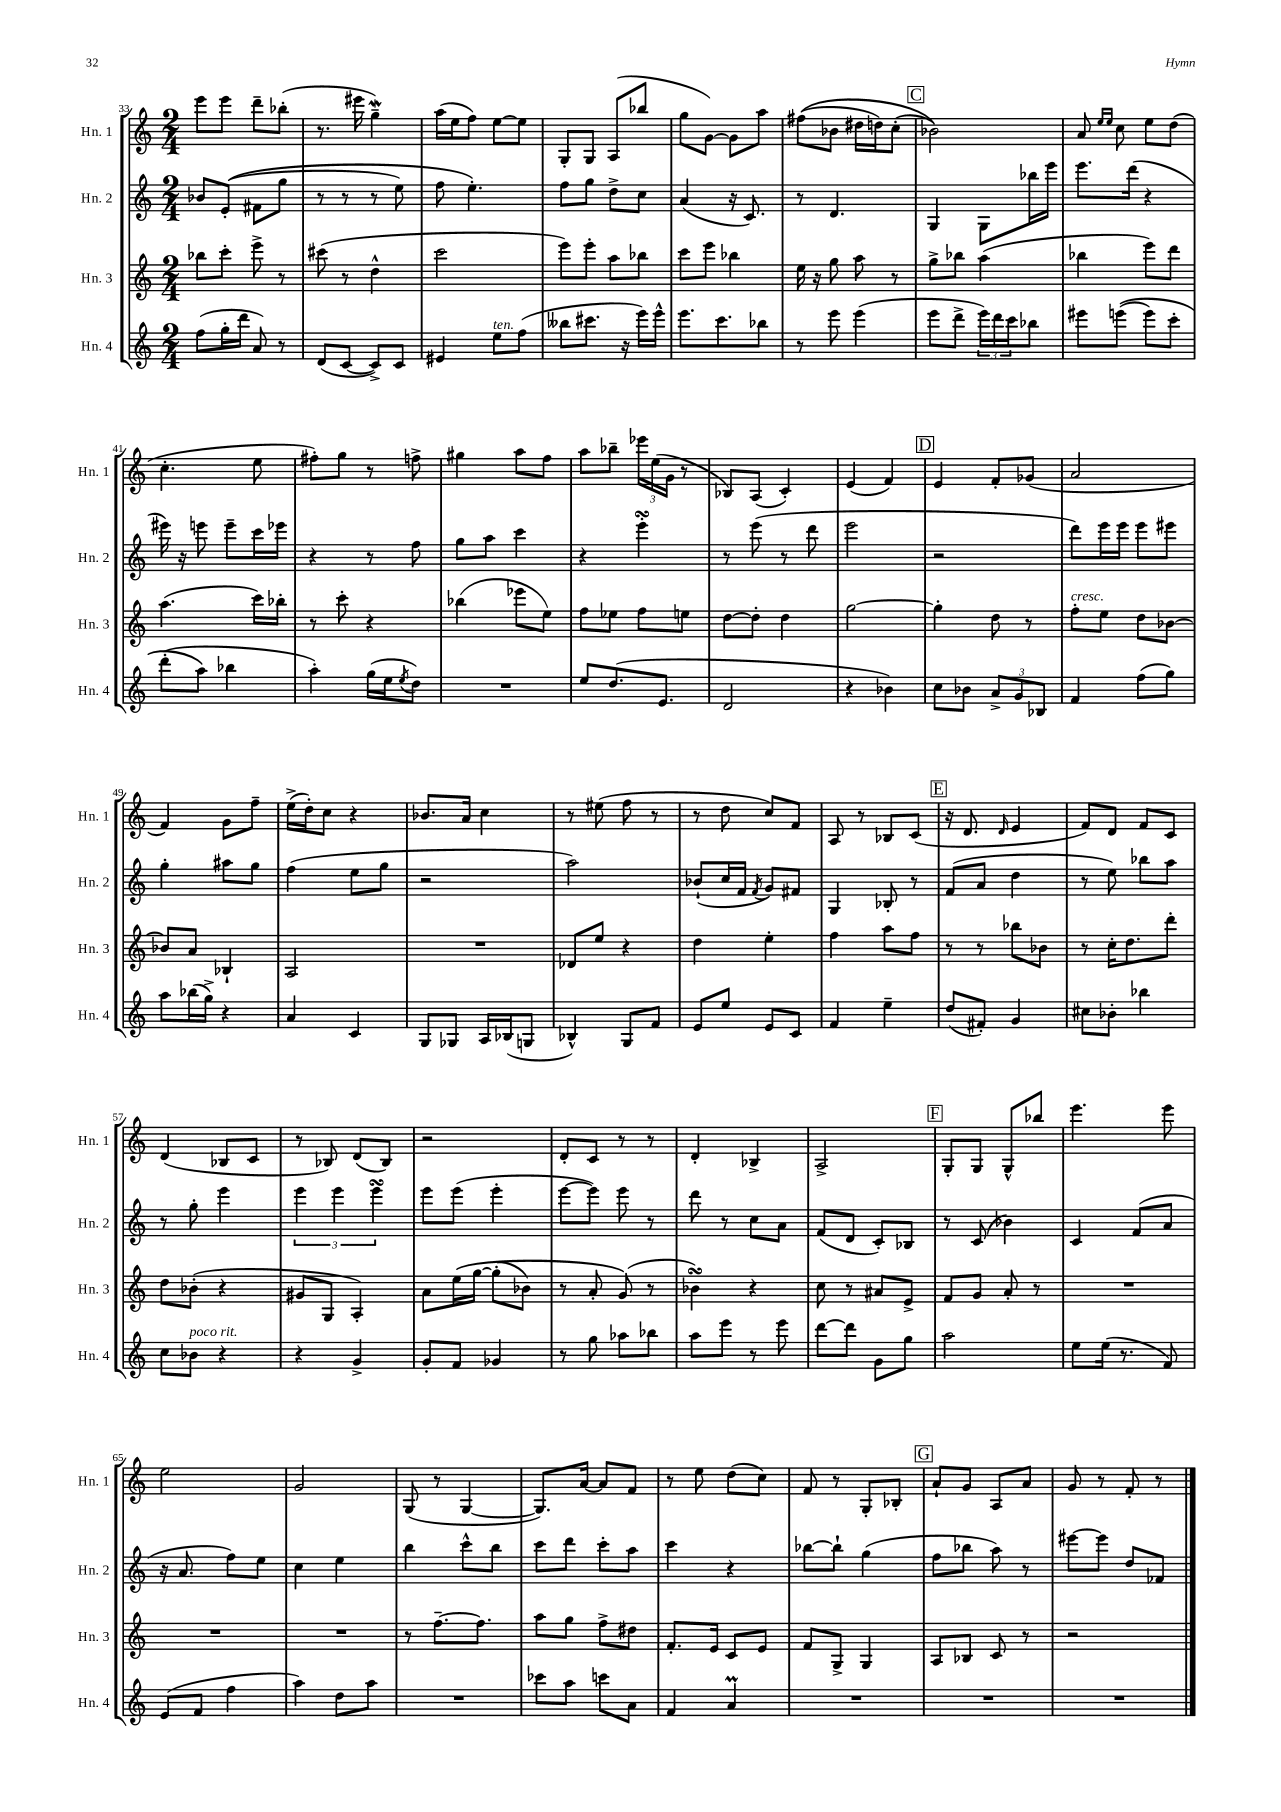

**kern	**kern	**kern	**kern
*staff4	*staff3	*staff2	*staff1
*clefG2	*clefG2	*clefG2	*clefG2
*k[]	*k[]	*k[]	*k[]
*M2/4	*M2/4	*M2/4	*M2/4
(8ff	8bb-	8b-	8eee
16gg'	8ccc'	&((8e'	8eee
16ddd	.	.	.
8a)	8eee^	8f#	8ddd~
8r	8r	8gg	(8bb-'
=	=	=	=
(8d	(8ccc#	8r	8.r
[8c	8r	8r	.
.	.	.	16eee#
8c^])	4dd^^	8r	4gg~)
8c	.	8ee)	.
=	=	=	=
4e#	2ccc	8ff	(16aa
.	.	.	16ee
.	.	4.ee'&)	8ff)
8ee	.	.	[8ee
(8ff	.	.	8ee]
=	=	=	=
8bb--	8eee)	8ff	8G'
8.ccc#	8eee'	8gg	8G
.	8aa	8dd^	(8A
16r	.	.	.
16eee)	8bb-	8cc	8bb-
16eee^^	.	.	.
=	=	=	=
8.eee	8ccc	(4a	8gg
.	8eee	.	[8g)
8.ccc	.	.	.
.	4bb-	16r	8g]
.	.	8.c)	.
8bb-	.	.	8aa
=	=	=	=
8r	16ee	8r	&((8ff#
.	16r	.	.
8eee	8gg	4.d	8b-
(4eee	8aa	.	16dd#
.	.	.	16dd)
.	8r	.	(8cc'
=	=	=	=
8eee	8gg^	4G	2b-)&)
8ddd^	8bb-	.	.
24eee)	(4aa	8G	.
24ddd	.	.	.
24ccc	.	.	.
8bb-	.	16bb-	.
.	.	16eee	.
=	=	=	=
8eee#	4bb-	8.eee	8a
.	.	.	16qqee
.	.	.	16qqee
&((8eee	.	.	8cc
.	.	(16ddd	.
8eee)	8eee)	4r	8ee
8ccc'	8ddd	.	(8dd
=	=	=	=
(8ddd'	(4.aa	16eee#)	4.cc'
.	.	16r	.
8aa&)	.	8eee	.
4bb-	.	8eee~	.
.	16ccc)	16ccc	8ee
.	16bb-'	16eee-	.
=	=	=	=
4aa')	8r	4r	8ff#')
.	8ccc'	.	8gg
(16gg	4r	8r	8r
16ee	.	.	.
8qee	.	.	.
8dd)	.	8ff	8ff^
=	=	=	=
2r	(4bb-	8gg	4gg#
.	.	8aa	.
.	8eee-	4ccc	8aa
.	8ee)	.	8ff
=	=	=	=
8ee	8ff	4r	8aa
(8.dd	8ee-	.	8bb-~
.	8ff	4eee'	24eee-
.	.	.	(24ee
8.e	.	.	.
.	.	.	24g
.	8ee	.	8r
=	=	=	=
2d	[8dd	8r	8B-)
.	8dd']	(8eee	(8A
.	4dd	8r	4c')
.	.	8ddd	.
=	=	=	=
4r	[2gg	2eee	(4e
4b-)	.	.	4f)
=	=	=	=
8cc	4gg']	2r	4e
8b-	.	.	.
12a^	8dd	.	8f'
12g	.	.	.
.	8r	.	(8g-
12B-	.	.	.
=	=	=	=
4f	8ff'	8ddd)	2a
.	8ee	16eee	.
.	.	16eee	.
(8ff	8dd	8eee	.
8gg)	[8b-	8eee#	.
=	=	=	=
8aa	8b-]	4gg'	4f)
(16bb-	8a	.	.
16gg^)	.	.	.
4r	4B-`	8aa#	8g
.	.	8gg	8ff~
=	=	=	=
4a	2A	(4ff	(16ee^
.	.	.	16dd')
.	.	.	8cc
4c	.	8ee	4r
.	.	8gg	.
=	=	=	=
8G	2r	2r	8.b-
8G-	.	.	.
.	.	.	16a
16A	.	.	4cc
(16B-	.	.	.
8G	.	.	.
=	=	=	=
4B-^^)	8d-	2aa)	8r
.	8ee	.	(8ee#
8G	4r	.	8ff
8f	.	.	8r
=	=	=	=
8e	4dd	(8b-`	8r
8ee	.	16cc	8dd
.	.	16f	.
.	.	8qf	.
8e	4ee'	8g)	8cc)
8c	.	8f#	8f
=	=	=	=
4f	4ff	4G	8A
.	.	.	8r
4ee~	8aa	8B-'	8B-
.	8ff	8r	(8c
=	=	=	=
(8dd	8r	(8f	16r
.	.	.	8.d
8f#')	8r	8a	.
.	.	.	16qqd
4g	8bb-	4dd	4e
.	8b-	.	.
=	=	=	=
8cc#	8r	8r	8f)
8b-'	16cc'	8ee)	8d
.	8.dd	.	.
4bb-	.	8bb-	8f
.	8ddd'	8aa	8c
=	=	=	=
8cc	8dd	8r	(4d
8b-	(8b-'	8gg'	.
4r	4r	4eee	8B-
.	.	.	8c
=	=	=	=
4r	8g#	6eee	8r
.	8G	.	8B-)
.	.	6eee	.
4g^	4A')	.	(8d
.	.	6eee	.
.	.	.	8B-)
=	=	=	=
8g'	8a	8eee	2r
8f	&(16ee	(8eee	.
.	[16gg	.	.
4g-	(8gg']	4eee'	.
.	8b-)	.	.
=	=	=	=
8r	8r	[8eee	8d'
8gg	8a'	8eee])	8c
8aa-	(8g&)	8eee	8r
8bb-	8r	8r	8r
=	=	=	=
8aa	4b-)	8ddd	4d'
8eee	.	8r	.
8r	4r	8cc	4B-^
8eee	.	8a	.
=	=	=	=
[8ddd	8cc	(8f	2A^
8ddd]	8r	8d	.
8g	8a#	8c')	.
8gg	8e^	8B-	.
=	=	=	=
2aa	8f	8r	8G'
.	8g	(8c	8G
.	8a'	4b-)	8G^^
.	8r	.	8bb-
=	=	=	=
8ee	2r	4c	4.eee
(16ee	.	.	.
8.r	.	.	.
.	.	(8f	.
8f)	.	8a	8eee
=	=	=	=
(8e	2r	16r	2ee
.	.	8.a	.
8f	.	.	.
4ff	.	8ff)	.
.	.	8ee	.
=	=	=	=
4aa)	2r	4cc	2g
8dd	.	4ee	.
8aa	.	.	.
=	=	=	=
2r	8r	4bb	(8G
.	[8.ff~	.	8r
.	.	8ccc^^	[4G
.	8.ff]	.	.
.	.	8bb	.
=	=	=	=
8ccc-	8aa	8ccc	8.G])
8aa	8gg	8ddd	.
.	.	.	[16a
8ccc	8ff^	8ccc'	8a]
8a	8dd#	8aa	8f
=	=	=	=
4f	8.f'	4ccc	8r
.	.	.	8ee
.	16e	.	.
4a	8c	4r	(8dd
.	8e	.	8cc)
=	=	=	=
2r	8f	[8bb-	8f
.	8G^	8bb-`]	8r
.	4G	(4gg	8G'
.	.	.	8B-'
=	=	=	=
2r	8A	8ff	8a`
.	8B-	8bb-	8g
.	8c	8aa)	8A
.	8r	8r	8a
=	=	=	=
2r	2r	[8eee#	8g
.	.	8eee#]	8r
.	.	8dd	8f'
.	.	8f-	8r
==	==	==	==
*-	*-	*-	*-
